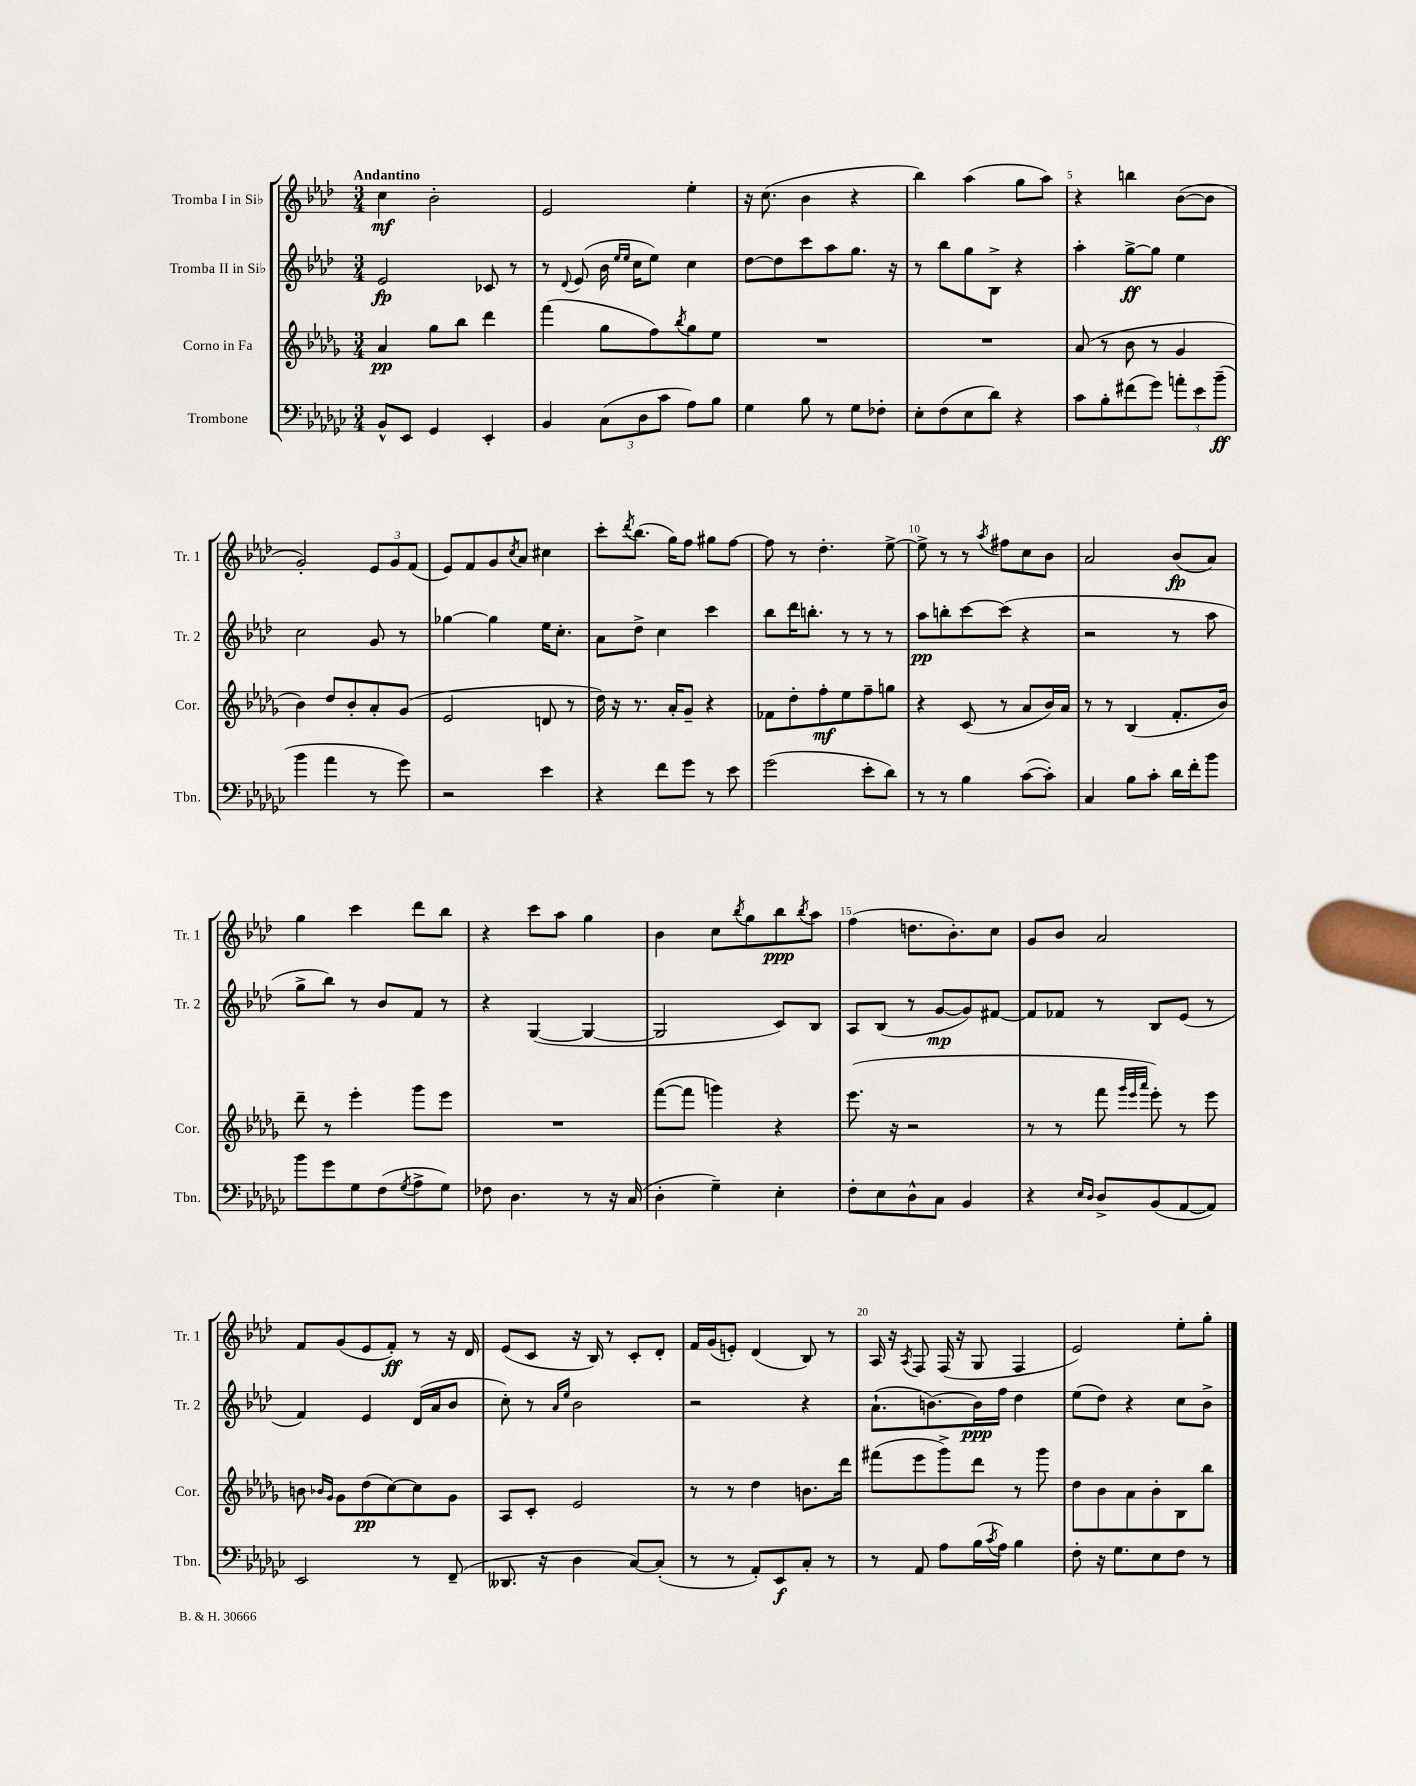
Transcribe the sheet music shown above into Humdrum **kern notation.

**kern	**dynam	**kern	**dynam	**kern	**dynam	**kern	**dynam
*part4	*part4	*part3	*part3	*part2	*part2	*part1	*part1
*staff4	*staff4	*staff3	*staff3	*staff2	*staff2	*staff1	*staff1
*I"Trombone	*	*I"Corno in Fa	*	*I"Tromba II in Si♭	*	*I"Tromba I in Si♭	*
*I'Tbn.	*	*I'Cor.	*	*I'Tr. 2	*	*I'Tr. 1	*
*clefF4	*	*clefG2	*	*clefG2	*	*clefG2	*
*k[b-e-a-d-g-c-]	*	*k[b-e-a-d-g-]	*	*k[b-e-a-d-]	*	*k[b-e-a-d-]	*
*M3/4	*	*M3/4	*	*M3/4	*	*M3/4	*
=1	=1	=1	=1	=1	=1	=1	=1
!	!	!	!	!	!	!LO:TX:a:B:t=Andantino	!
8BB-^^/L	.	4a-/	pp	2e-/	fp	4cc\	mf
8EE-/J	.	.	.	.	.	.	.
4GG-/	.	8gg-\L	.	.	.	2b-'\	.
.	.	8bb-\J	.	.	.	.	.
4EE-'/	.	4ddd-\	.	8c-X/	.	.	.
.	.	.	.	8r	.	.	.
=2	=2	=2	=2	=2	=2	=2	=2
4BB-/	.	(4fff\	.	8r	.	2e-/	.
.	.	.	.	8qqd-/	.	.	.
.	.	.	.	(8e-/	.	.	.
(12C-\L	.	8gg-\L	.	16b-\	.	.	.
.	.	.	.	16qqee-/LL	.	.	.
.	.	.	.	16qqee-/JJ	.	.	.
.	.	.	.	16cc\KL	.	.	.
12D-\	.	.	.	.	.	.	.
.	.	8ff\)	.	8ee-\J)	.	.	.
12c-\J	.	.	.	.	.	.	.
.	.	8qbb-/	.	.	.	.	.
8A-\L)	.	8gg-\	.	4cc\	.	4ee-'\	.
8B-\J	.	8ee-\J	.	.	.	.	.
=3	=3	=3	=3	=3	=3	=3	=3
4G-\	.	2.r	.	[8dd-\L	.	16r	.
.	.	.	.	.	.	(8.cc\	.
.	.	.	.	8dd-\]	.	.	.
8B-\	.	.	.	8ccc\	.	4b-\	.
8r	.	.	.	8aa-\	.	.	.
8G-\L	.	.	.	8.gg\J	.	4r	.
8F-X'\J	.	.	.	.	.	.	.
.	.	.	.	16r	.	.	.
=4	=4	=4	=4	=4	=4	=4	=4
8E-'\L	.	2.r	.	8r	.	4bb-\)	.
(8F\	.	.	.	8bb-\L	.	.	.
8E-\	.	.	.	8gg\	.	(4aa-\	.
8d-\J)	.	.	.	8B-^\J	.	.	.
4r	.	.	.	4r	.	8gg\L	.
.	.	.	.	.	.	8aa-\J)	.
=5	=5	=5	=5	=5	=5	=5	=5
8c-\L	.	(8a-/	.	4aa-'\	.	4r	.
8B-'\	.	8r	.	.	.	.	.
(8f#X\	.	8b-\	.	[8gg^\L	ff	4bbn\	.
8g-\J)	.	8r	.	8gg\J]	.	.	.
12an'\L	.	4g-/	.	4ee-\	.	([8b-\L	.
12e-\	.	.	.	.	.	.	.
.	.	.	.	.	.	8b-\J]	.
(12b-~\J	ff	.	.	.	.	.	.
!!LO:LB:g=z
=6	=6	=6	=6	=6	=6	=6	=6
4b-\	.	4b-\)	.	2cc\	.	2g'/)	.
4a-\	.	8dd-/L	.	.	.	.	.
.	.	8b-'/	.	.	.	.	.
8r	.	8a-'/	.	8g/	.	12e-/L	.
.	.	.	.	.	.	12g/	.
8g-\)	.	(8g-/J	.	8r	.	.	.
.	.	.	.	.	.	(12f/J	.
=7	=7	=7	=7	=7	=7	=7	=7
2r	.	2e-/	.	[4gg-X\	.	8e-/L)	.
.	.	.	.	.	.	8f/	.
.	.	.	.	4gg-\]	.	8g/	.
.	.	.	.	.	.	8qcc/	.
.	.	.	.	.	.	8a-/J	.
4e-\	.	8dn/	.	16ee-\KL	.	4cc#X\	.
.	.	.	.	8.cc'\J	.	.	.
.	.	8r	.	.	.	.	.
=8	=8	=8	=8	=8	=8	=8	=8
4r	.	16dd-\)	.	8a-\L	.	8ccc'\L	.
.	.	16r	.	.	.	.	.
.	.	.	.	.	.	8qddd-/	.
.	.	8.r	.	8dd-^\J	.	(8.bb-\J	.
8f\L	.	.	.	4cc\	.	.	.
.	.	16a-'/KL	.	.	.	16gg\KL)	.
8g-\J	.	8g-~/J	.	.	.	8ff\J	.
8r	.	4r	.	4ccc\	.	8gg#X\L	.
8e-\	.	.	.	.	.	[8ff\J	.
=9	=9	=9	=9	=9	=9	=9	=9
(2g-\	.	8f-X\L	.	8bb-\L	.	8ff\]	.
.	.	8dd-'\	.	16ddd-\K	.	8r	.
.	.	.	.	8.bbn'\J	.	.	.
.	.	8ff'\	mf	.	.	4.dd-'\	.
.	.	8ee-\	.	8r	.	.	.
8e-'\L	.	8ff~\	.	8r	.	.	.
8d-\J)	.	8ggn\J	.	8r	.	[8ee-^\	.
=10	=10	=10	=10	=10	=10	=10	=10
8r	.	4r	.	8aa-\L	pp	8ee-^\]	.
8r	.	.	.	8bbn'\	.	8r	.
4B-\	.	(8c/	.	[8ccc\	.	8r	.
.	.	.	.	.	.	8qaa-/	.
.	.	8r	.	(8ccc\J]	.	8ff#X\L	.
([8c-\L	.	8a-/L	.	4r	.	8cc\	.
8c-'\J])	.	16b-/L)	.	.	.	8b-\J	.
.	.	16a-/JJ	.	.	.	.	.
=11	=11	=11	=11	=11	=11	=11	=11
4C-/	.	8r	.	2r	.	2a-/	.
.	.	8r	.	.	.	.	.
8B-\L	.	(4B-/	.	.	.	.	.
8c-'\J	.	.	.	.	.	.	.
16d-\LL	.	8.f'/L	.	8r	.	(8b-/L	fp
16f'\J	.	.	.	.	.	.	.
8b-\J	.	.	.	8aa-\	.	8a-/J)	.
.	.	16b-/Jk)	.	.	.	.	.
!!LO:LB:g=z
=12	=12	=12	=12	=12	=12	=12	=12
8b-\L	.	8ddd-~\	.	8gg^\L	.	4gg\	.
8g-\	.	8r	.	8bb-\J)	.	.	.
8G-\	.	4eee-'\	.	8r	.	4ccc\	.
(8F\	.	.	.	8b-/L	.	.	.
8qG-/	.	.	.	.	.	.	.
8A-^\	.	8ggg-\L	.	8f/J	.	8ddd-\L	.
8G-\J)	.	8eee-\J	.	8r	.	8bb-\J	.
=13	=13	=13	=13	=13	=13	=13	=13
8F-X\	.	2.r	.	4r	.	4r	.
4.D-\	.	.	.	.	.	.	.
.	.	.	.	([4G/	.	8ccc\L	.
.	.	.	.	.	.	8aa-\J	.
8r	.	.	.	4G/_	.	4gg\	.
16r	.	.	.	.	.	.	.
(16C-/	.	.	.	.	.	.	.
=14	=14	=14	=14	=14	=14	=14	=14
4D-'\	.	([8fff\L	.	2G/]	.	4b-\	.
.	.	8fff\J]	.	.	.	.	.
4G-~\)	.	4gggn\)	.	.	.	8cc\L	.
.	.	.	.	.	.	8qbb-/	.
.	.	.	.	.	.	8gg\	.
4E-'\	.	4r	.	8c/L)	.	8bb-\	ppp
.	.	.	.	.	.	8qbb-/	.
.	.	.	.	8B-/J	.	8aa-\J	.
=15	=15	=15	=15	=15	=15	=15	=15
8F'\L	.	(8.eee-\	.	8A-/L	.	(4ff\	.
8E-\	.	.	.	(8B-/J	.	.	.
.	.	16r	.	.	.	.	.
8D-^^\	.	2r	.	8r	.	8.ddn\L	.
8C-\J	.	.	.	[8g/L	mp	.	.
.	.	.	.	.	.	8.b-'\)	.
4BB-/	.	.	.	8g/])	.	.	.
.	.	.	.	[8f#X/J	.	8cc\J	.
=16	=16	=16	=16	=16	=16	=16	=16
4r	.	8r	.	8f#/L]	.	8g/L	.
.	.	8r	.	8f-X/J	.	8b-/J	.
16qqE-/LL	.	.	.	.	.	.	.
16qqD-/JJ	.	.	.	.	.	.	.
8D-^/L	.	8fff\	.	8r	.	2a-/	.
.	.	32qqggg-/LLL	.	.	.	.	.
.	.	32qqeee-/	.	.	.	.	.
.	.	32qqaaa-/JJJ	.	.	.	.	.
(8BB-/	.	8eee-'\)	.	8B-/L	.	.	.
[8AA-/	.	8r	.	(8e-/J	.	.	.
8AA-/J])	.	8eee-\	.	8r	.	.	.
!!LO:LB:g=z
=17	=17	=17	=17	=17	=17	=17	=17
2EE-/	.	8bn\	.	4f/)	.	8f/L	.
.	.	16qqb-X/LL	.	.	.	.	.
.	.	16qqg-/JJ	.	.	.	.	.
.	.	8g-\L	.	.	.	(8g/	.
.	.	(8dd-\	pp	4e-/	.	8e-/	.
.	.	[8cc\)	.	.	.	8f'/J)	ff
8r	.	8cc\]	.	(16d-/LL	.	8r	.
.	.	.	.	16a-/J	.	.	.
(8FF~/	.	8g-\J	.	8b-/J	.	16r	.
.	.	.	.	.	.	16d-/	.
=18	=18	=18	=18	=18	=18	=18	=18
8.DD--X/	.	8A-/L	.	8cc'\)	.	(8e-/L	.
.	.	8c'/J	.	8r	.	8c/J	.
16r	.	.	.	.	.	.	.
.	.	.	.	16qqa-/LL	.	.	.
.	.	.	.	16qqee-/JJ	.	.	.
4D-\	.	2e-/	.	2b-\	.	16r	.
.	.	.	.	.	.	16B-/)	.
.	.	.	.	.	.	8r	.
[8C-/L)	.	.	.	.	.	8c'/L	.
(8C-'/J]	.	.	.	.	.	8d-'/J	.
=19	=19	=19	=19	=19	=19	=19	=19
8r	.	8r	.	2r	.	16f/LL	.
.	.	.	.	.	.	(16g/J	.
8r	.	8r	.	.	.	8en'/J)	.
8AA-'/L)	.	4dd-\	.	.	.	(4d-/	.
8EE-/	f	.	.	.	.	.	.
8C-'/J	.	8.bn\L	.	4r	.	8B-/)	.
8r	.	.	.	.	.	8r	.
.	.	16ddd-\Jk	.	.	.	.	.
=20	=20	=20	=20	=20	=20	=20	=20
8r	.	(8fff#X\L	.	(8.a-`\L	.	16A-/	.
.	.	.	.	.	.	16r	.
.	.	.	.	.	.	8qA-/	.
8AA-/	.	8eee-\	.	.	.	8F/	.
.	.	.	.	[8.bn\)	.	.	.
8A-\L	.	8ggg-^\)	.	.	.	(16F/	.
.	.	.	.	.	.	16r	.
(16B-\L	.	8ddd-\J	.	16b\L]	ppp	8G/	.
8qc-/	.	.	.	.	.	.	.
16A-\JJ)	.	.	.	16ff\JJ	.	.	.
4B-\	.	8r	.	4dd-\	.	4F/	.
.	.	8ggg-\	.	.	.	.	.
=21	=21	=21	=21	=21	=21	=21	=21
8F'\	.	8dd-\L	.	(8ee-\L	.	2e-/)	.
16r	.	8b-\	.	8dd-\J)	.	.	.
8.G-\L	.	.	.	.	.	.	.
.	.	8a-\	.	4r	.	.	.
8E-\	.	8b-'\	.	.	.	.	.
8F\J	.	8B-\	.	8cc\L	.	8ee-'\L	.
8r	.	8bb-\J	.	8b-^\J	.	8gg'\J	.
==	==	==	==	==	==	==	==
*-	*-	*-	*-	*-	*-	*-	*-
